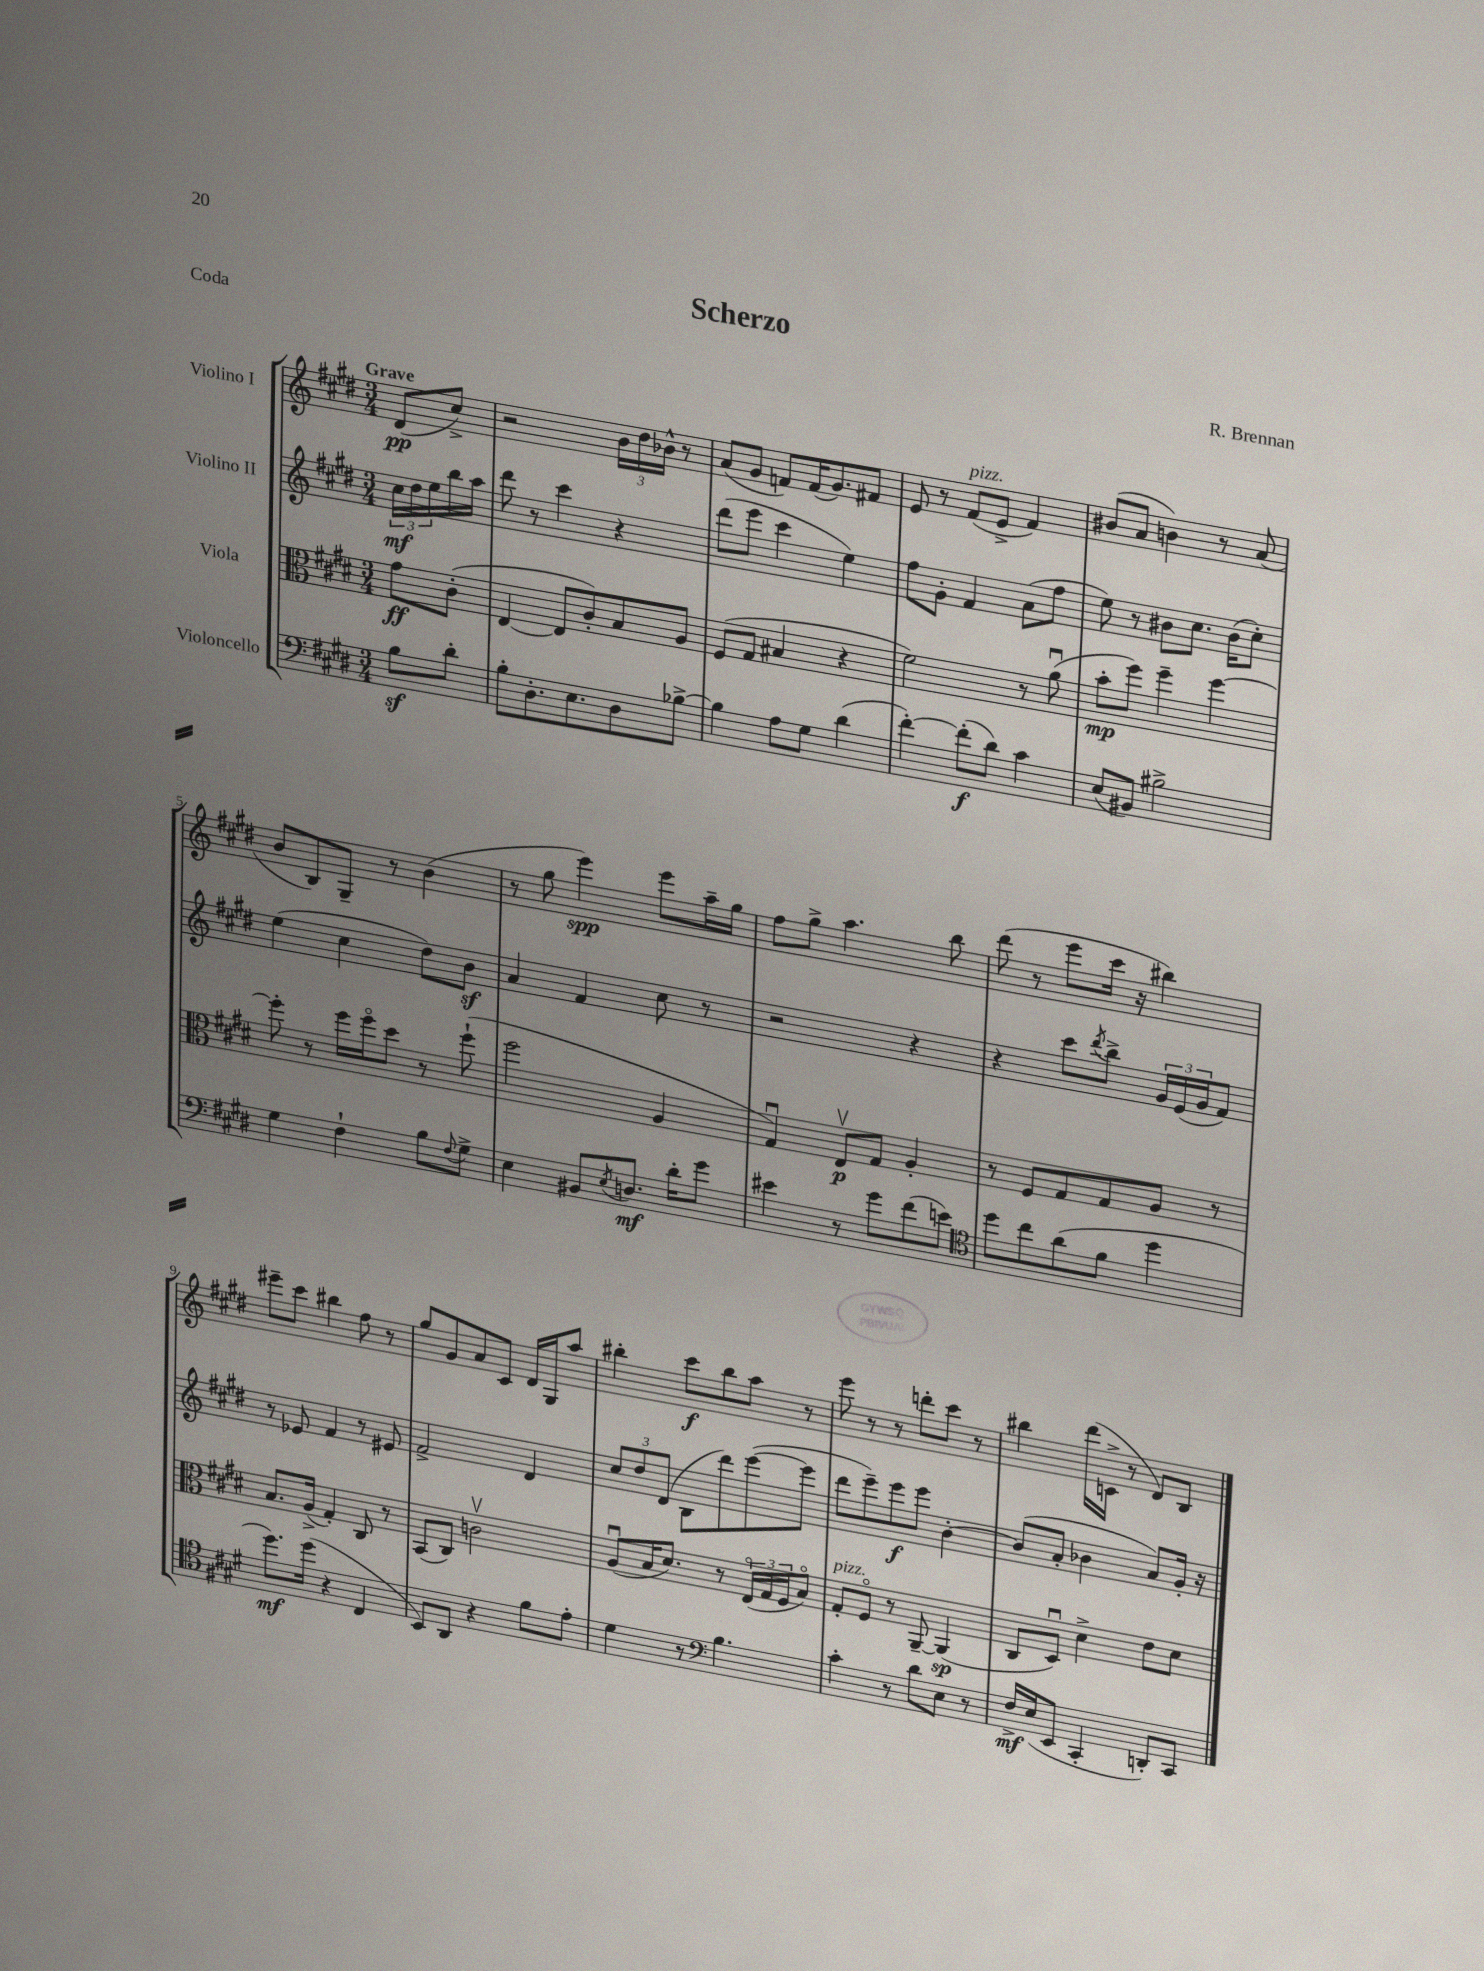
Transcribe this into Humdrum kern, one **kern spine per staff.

**kern	**dynam	**kern	**dynam	**kern	**dynam	**kern	**dynam
*part4	*part4	*part3	*part3	*part2	*part2	*part1	*part1
*staff4	*staff4	*staff3	*staff3	*staff2	*staff2	*staff1	*staff1
*I"Violoncello	*	*I"Viola	*	*I"Violino II	*	*I"Violino I	*
*clefF4	*	*clefC3	*	*clefG2	*	*clefG2	*
*k[f#c#g#d#]	*	*k[f#c#g#d#]	*	*k[f#c#g#d#]	*	*k[f#c#g#d#]	*
*M3/4	*	*M3/4	*	*M3/4	*	*M3/4	*
=	=	=	=	=	=	=	=
!	!	!	!	!	!	!LO:TX:a:B:t=Grave	!
8Bz\L	.	8g#\L	ff	24cc#\LL	mf	(8d#/L	pp
.	.	.	.	24dd#\	.	.	.
.	.	.	.	24ee\	.	.	.
8d#'\J	.	(8c#'\J	.	16bb\	.	8cc#^/J)	.
.	.	.	.	16aa\JJ	.	.	.
=1	=1	=1	=1	=1	=1	=1	=1
8B'\L	.	[4E/	.	8ddd#\	.	2r	.
8.D#'\	.	.	.	8r	.	.	.
.	.	8E/L]	.	4ccc#\	.	.	.
8.E\	.	.	.	.	.	.	.
.	.	8c#'/)	.	.	.	.	.
8D#\	.	8B/	.	4r	.	24b\LL	.
.	.	.	.	.	.	24dd#\	.
.	.	.	.	.	.	24b-X^^\JJ	.
[8B-X^\J	.	8A/J	.	.	.	8r	.
=2	=2	=2	=2	=2	=2	=2	=2
4B-\]	.	(8F#/L	.	(8ddd#\L	.	(8a/L	.
.	.	8G#/J	.	8eee\J	.	8g#/J	.
8A\L	.	4B#X/	.	4ccc#\	.	8fn/L)	.
8G#\J	.	.	.	.	.	(16f/K	.
.	.	.	.	.	.	8.g#/)	.
(4d#\	.	4r	.	4ee\)	.	.	.
.	.	.	.	.	.	8f#X/J	.
=3	=3	=3	=3	=3	=3	=3	=3
[4f#'\)	.	2f#\)	.	8ff#\L	.	8e/	.
.	.	.	.	8g#'\J	.	8r	.
!	!	!	!	!	!	!LO:TX:a:i:t=pizz.	!
(8f#'\L]	f	.	.	4f#/	.	(8f#/L	.
8d#\J)	.	.	.	.	.	8e^/J	.
4c#\	.	8r	.	(8a\L	.	4f#/)	.
.	.	(8au\	.	8ff#\J	.	.	.
=4	=4	=4	=4	=4	=4	=4	=4
(8E/L	.	8b'\L	mp	8ee\)	.	(8b#X/L	.
8BB#X/J)	.	8ff#\J)	.	8r	.	8a/J	.
2B#X^\	.	4ff#~\	.	8b#X\L	.	4bn\)	.
.	.	.	.	8.cc#\J	.	.	.
.	.	[4ff#\	.	.	.	8r	.
.	.	.	.	(16b#\KL	.	.	.
.	.	.	.	8cc#'\J)	.	(8a/	.
!!LO:LB:g=z
=5	=5	=5	=5	=5	=5	=5	=5
4G#\	.	8ff#'\]	.	(4ee\	.	8b/L	.
.	.	8r	.	.	.	8B/)	.
4F#`\	.	16ff#\LL	.	4cc#\	.	8G#~/J	.
.	.	16ff#\J	.	.	.	.	.
.	.	8dd#\J	.	.	.	8r	.
8B\L	.	8r	.	8dd#\L)	.	(4b\	.
8qqF#/	.	.	.	.	.	.	.
8G#^\J	.	(8ff#`\	.	8bz\J	.	.	.
=6	=6	=6	=6	=6	=6	=6	=6
4E\	.	2ff#\	.	4a/	.	8r	.
.	.	.	.	.	.	8gg#\	.
8BB#X/L	.	.	.	4f#/	.	4eee\)	spp
8qE/	.	.	.	.	.	.	.
8.Dn/J	mf	.	.	.	.	.	.
.	.	4A/	.	8cc#\	.	8eee\L	.
16d#'\KL	.	.	.	.	.	.	.
8g#\J	.	.	.	8r	.	16aa~\L	.
.	.	.	.	.	.	16gg#\JJ	.
=7	=7	=7	=7	=7	=7	=7	=7
4e#X\	.	4G#u/)	.	2r	.	8ff#\L	.
.	.	.	.	.	.	8gg#^\J	.
8r	.	8Ev/L	p	.	.	4.aa\	.
8g#\L	.	8G#/J	.	.	.	.	.
(8f#\	.	4A'/	.	4r	.	.	.
8en\J)	.	.	.	.	.	8bb\	.
=8	=8	=8	=8	=8	=8	=8	=8
*clefC4	*	*	*	*	*	*	*
8dd#\L	.	8r	.	4r	.	(8ddd#\	.
8cc#\	.	8F#/L	.	.	.	8r	.
(8a\	.	8G#/	.	8ccc#\L	.	8eee\L	.
.	.	.	.	8qddd#/	.	.	.
8f#\J	.	8G#/	.	8bb^\J	.	16ccc#\Jk	.
.	.	.	.	.	.	16r	.
4dd#\	.	8A/J	.	24g#/LL	.	4bb#X\)	.
.	.	.	.	(24e/	.	.	.
.	.	.	.	24g#/J	.	.	.
.	.	8r	.	8f#/J)	.	.	.
!!LO:LB:g=z
=9	=9	=9	=9	=9	=9	=9	=9
8.dd#\L)	mf	8.B/L	.	8r	.	8eee#X~\L	.
.	.	.	.	8e-X/	.	8ccc#\J	.
(16dd#\Jk	.	(16A^/Jk	.	.	.	.	.
4r	.	4G#'/)	.	4f#/	.	4bb#X\	.
4C#/	.	8C#/	.	8r	.	8ff#\	.
.	.	8r	.	8e#X/	.	8r	.
=10	=10	=10	=10	=10	=10	=10	=10
8BB/L)	.	(8BB/L	.	2f#^/	.	8gg#/L	.
8AA/J	.	8C#/J)	.	.	.	8g#/	.
4r	.	2cnv\	.	.	.	8a/	.
.	.	.	.	.	.	8c#/J	.
8f#\L	.	.	.	4d#/	.	16d#/LL	.
.	.	.	.	.	.	16G#/J	.
8e'\J	.	.	.	.	.	8aa/J	.
=11	=11	=11	=11	=11	=11	=11	=11
4d#\	.	(8Au/L	.	12cc#/L	.	4bb#X'\	.
.	.	.	.	12dd#/	.	.	.
.	.	16B/K	.	.	.	.	.
.	.	.	.	(12d#/J	.	.	.
.	.	8.d#/J)	.	.	.	.	.
8r	.	.	.	8B\L	.	8ccc#\L	f
*clefF4	*	*	*	*	*	*	*
4.B\	.	8r	.	8ddd#\)	.	8bb#\	.
.	.	(24E/LL	.	([8eee\	.	8aa\J	.
.	.	24G#/	.	.	.	.	.
.	.	24F#/J	.	.	.	.	.
.	.	8B/J)	.	8eee\J]	.	8r	.
=12	=12	=12	=12	=12	=12	=12	=12
!	!	!LO:TX:a:i:t=pizz.	!	!	!	!	!
4c#'\	.	8G#'/L	.	8ddd#\L	.	8eee\	.
.	.	8F#/J	.	8eee~\)	.	8r	.
8r	.	8r	.	8eee\	f	8r	.
8d#\L	.	[8AA~/	.	8eee\J	.	8dddn'\L	.
8E\J	.	(4AA/]	sp	[4b'\	.	8ccc#\J	.
8r	.	.	.	.	.	8r	.
=13	=13	=13	=13	=13	=13	=13	=13
16F#^/LL	mf	8C#/L	.	(8b/L]	.	4bb#X\	.
(16E/J	.	.	.	.	.	.	.
8EE/J	.	8D#u/J)	.	8a'/J	.	.	.
4CC#'/	.	4d#^\	.	4b-X\	.	(16ddd#\LL	.
.	.	.	.	.	.	16cn^\JJ	.
.	.	.	.	.	.	8r	.
8DDn'/L)	.	8e\L	.	8a/L)	.	8d#/L)	.
8CC#/J	.	8d#\J	.	16g#'/Jk	.	8B/J	.
.	.	.	.	16r	.	.	.
==	==	==	==	==	==	==	==
*-	*-	*-	*-	*-	*-	*-	*-
